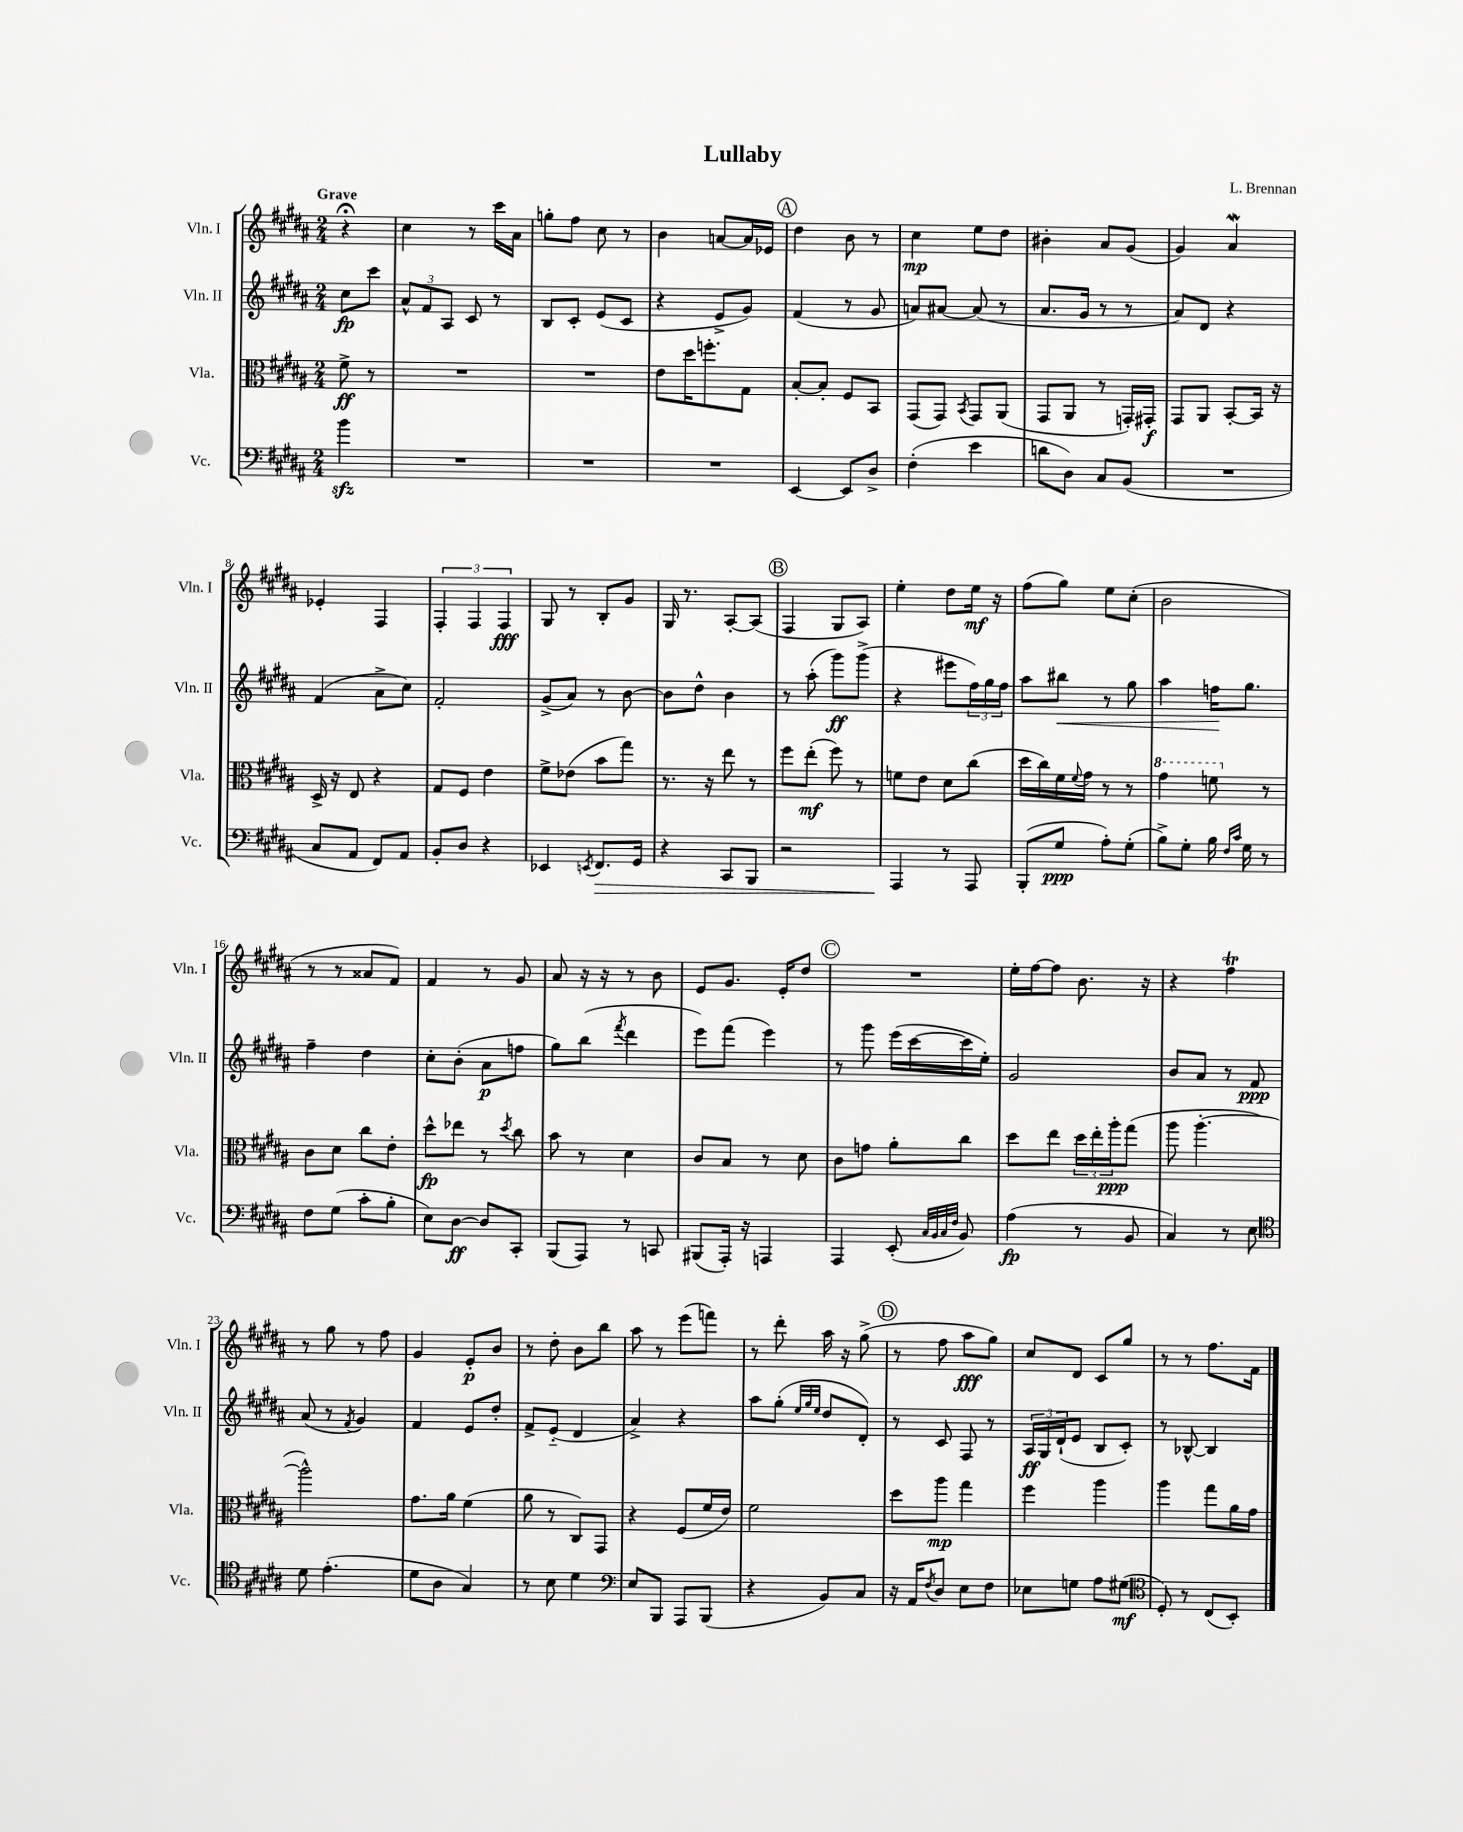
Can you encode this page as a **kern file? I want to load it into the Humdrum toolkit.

**kern	**dynam	**kern	**dynam	**kern	**dynam	**kern	**dynam
*part4	*part4	*part3	*part3	*part2	*part2	*part1	*part1
*staff4	*staff4	*staff3	*staff3	*staff2	*staff2	*staff1	*staff1
*I"Vc.	*	*I"Vla.	*	*I"Vln. II	*	*I"Vln. I	*
*I'Vc.	*	*I'Vla.	*	*I'Vln. II	*	*I'Vln. I	*
*clefF4	*	*clefC3	*	*clefG2	*	*clefG2	*
*k[f#c#g#d#a#]	*	*k[f#c#g#d#a#]	*	*k[f#c#g#d#a#]	*	*k[f#c#g#d#a#]	*
*M2/4	*	*M2/4	*	*M2/4	*	*M2/4	*
=	=	=	=	=	=	=	=
!	!	!	!	!	!	!LO:TX:a:B:t=Grave	!
4bzz\	.	8f#^\	ff	8cc#\L	fp	4r;<	.
.	.	8r	.	8ccc#\J	.	.	.
=1	=1	=1	=1	=1	=1	=1	=1
2r	.	2r	.	12a#^^/L	.	4cc#\	.
.	.	.	.	12f#/	.	.	.
.	.	.	.	12A#/J	.	.	.
.	.	.	.	8c#/	.	8r	.
.	.	.	.	8r	.	16ccc#\LL	.
.	.	.	.	.	.	16a#\JJ	.
=2	=2	=2	=2	=2	=2	=2	=2
2r	.	2r	.	8B/L	.	8ggn'\L	.
.	.	.	.	8c#'/J	.	8ff#\J	.
.	.	.	.	(8e/L	.	8cc#\	.
.	.	.	.	8c#/J	.	8r	.
=3	=3	=3	=3	=3	=3	=3	=3
2r	.	8e\L	.	4r	.	4b\	.
.	.	16dd#\K	.	.	.	.	.
.	.	8.ffn'\	.	.	.	.	.
.	.	.	.	8e^/L	.	[8an/L	.
.	.	8G#\J	.	8g#/J)	.	16a/L]	.
.	.	.	.	.	.	16e-X/JJ	.
!!LO:REH:place=s1:t=A
=4	=4	=4	=4	=4	=4	=4	=4
[4EE/	.	[8B'/L	.	(4f#/	.	4dd#\	.
.	.	8B'/J]	.	.	.	.	.
8EE/L]	.	8F#/L	.	8r	.	8b\	.
8D#^/J	.	8BB/J	.	8g#/	.	8r	.
=5	=5	=5	=5	=5	=5	=5	=5
(4F#'\	.	(8GG#/L	.	8an/L)	.	4cc#\	mp
.	.	8GG#/J)	.	[8a#X/J	.	.	.
.	.	8qBB/	.	.	.	.	.
4e\	.	8GG#/L	.	(8a#/]	.	8ee\L	.
.	.	(8AA#/J	.	8r	.	8dd#\J	.
=6	=6	=6	=6	=6	=6	=6	=6
8dn\L	.	8GG#/L	.	8.a#/L	.	4b#X'\	.
8D#\J)	.	8AA#/J	.	.	.	.	.
.	.	.	.	16g#/Jk	.	.	.
8C#/L	.	8r	.	8r	.	8a#/L	.
(8BB/J	.	16GGn'/LL)	.	8r	.	(8g#/J	.
.	.	16GG#X'/JJ	f	.	.	.	.
=7	=7	=7	=7	=7	=7	=7	=7
2r	.	8GG#/L	.	8a#/L)	.	4g#/)	.
.	.	8AA#/J	.	8d#/J	.	.	.
.	.	[8BB'/L	.	4r	.	4a#W/	.
.	.	16BB/Jk]	.	.	.	.	.
.	.	16r	.	.	.	.	.
!!LO:LB:g=z
=8	=8	=8	=8	=8	=8	=8	=8
8C#/L	.	16D#^/	.	(4f#/	.	4e-X'/	.
.	.	16r	.	.	.	.	.
8AA#/J	.	8E/	.	.	.	.	.
8FF#/L)	.	4r	.	8a#^\L	.	4F#/	.
8AA#/J	.	.	.	8cc#\J)	.	.	.
=9	=9	=9	=9	=9	=9	=9	=9
8BB'/L	.	8G#/L	.	2f#'/	.	6F#'/	.
8D#/J	.	8F#/J	.	.	.	.	.
.	.	.	.	.	.	6F#/	.
4r	.	4e\	.	.	.	.	.
.	.	.	.	.	.	6F#/	fff
=10	=10	=10	=10	=10	=10	=10	=10
4EE-X/	.	8f#^\L	.	(8g#^/L	.	8G#/	.
.	.	(8e-X\J	.	8a#/J)	.	8r	.
8qEEn/	.	.	.	.	.	.	.
!	!LO:HP:b	!	!	!	!	!	!
8.FF#/L	>	8b\L	.	8r	.	8B'/L	.
.	.	8gg#\J)	.	[8b\	.	8g#/J	.
16GG#/Jk	.	.	.	.	.	.	.
=11	=11	=11	=11	=11	=11	=11	=11
4r	.	8.r	.	8b\L]	.	16G#/	.
.	.	.	.	.	.	8.r	.
.	.	.	.	8dd#^^\J	.	.	.
.	.	16r	.	.	.	.	.
8CC#/L	.	8ee\	.	4b\	.	[8A#'/L	.
8BBB/J	.	8r	.	.	.	(8A#/J]	.
!!LO:REH:place=s1:t=B
=12	=12	=12	=12	=12	=12	=12	=12
2r	.	8ff#\L	.	8r	.	4F#/	.
.	.	(8ee'\J	mf	(8aa#'\	.	.	.
.	.	8ff#\)	.	8ggg#\L)	ff	8G#/L	.
.	.	8r	.	(8ggg#^\J	.	8A#/J)	.
=13	=13	=13	=13	=13	=13	=13	=13
4AAA#/	.	8fn\L	.	4r	.	4ee'\	.
.	.	8e\J	.	.	.	.	.
8r	]	8d#\L	.	8eee#X\L	.	8dd#\L	.
8AAA#/	.	(8cc#\J	.	24ff#\L)	.	16ee\Jk	mf
.	.	.	.	24gg#\	.	.	.
.	.	.	.	.	.	16r	.
.	.	.	.	24ff#\JJ	.	.	.
=14	=14	=14	=14	=14	=14	=14	=14
(8BBB'/L	.	16dd#\LL	.	8aa#\L	.	(8ff#\L	.
.	.	16cc#\)	.	.	.	.	.
!	!	!	!	!	!LO:HP:b	!	!
8G#/J	ppp	16f#\	.	8bb#X\J	<	8gg#\J)	.
.	.	8qqf#/	.	.	.	.	.
.	.	16g#\JJ	.	.	.	.	.
8A#'\L)	.	8r	.	8r	.	8ee\L	.
(8G#'\J	.	8r	.	8gg#\	.	(8cc#'\J	.
=15	=15	=15	=15	=15	=15	=15	=15
*	*	*8va	*	*	*	*	*
8B^\L)	.	4gg#\	.	4aa#\	.	2b\	.
8G#'\J	.	.	.	.	.	.	.
16B\	.	8ffn\	.	16ffn\KL	.	.	.
16qqF#/LL	.	.	.	.	.	.	.
16qqc#/JJ	.	.	.	.	.	.	.
16G#\	.	.	.	8.gg#\J	[	.	.
*	*	*X8va	*	*	*	*	*
8r	.	8r	.	.	.	.	.
!!LO:LB:g=z
=16	=16	=16	=16	=16	=16	=16	=16
8F#\L	.	8c#\L	.	4ff#~\	.	8r	.
(8G#\J	.	8d#\J	.	.	.	8r	.
8c#'\L	.	8cc#\L	.	4dd#\	.	8a##X/L	.
8B'\J	.	8e'\J	.	.	.	8f#/J)	.
=17	=17	=17	=17	=17	=17	=17	=17
8E\L)	.	8dd#^^\L	fp	8cc#'\L	.	4f#/	.
[8D#\J	ff	8ee-X\J	.	(8b'\J	.	.	.
8D#/L]	.	8r	.	8a#\L	p	8r	.
.	.	8qdd#/	.	.	.	.	.
8CC#'/J	.	8cc#\	.	8ffn\J	.	8g#/	.
=18	=18	=18	=18	=18	=18	=18	=18
(8BBB/L	.	8b\	.	8gg#\L)	.	8a#/	.
8AAA#/J)	.	8r	.	(8bb\J	.	16r	.
.	.	.	.	.	.	16r	.
.	.	.	.	8qfff#/	.	.	.
8r	.	4d#\	.	4ddd#\	.	8r	.
8CCn/	.	.	.	.	.	8b\	.
=19	=19	=19	=19	=19	=19	=19	=19
(8BBB#X/L	.	8c#/L	.	8eee\L)	.	8e/L	.
16AAA#'/Jk)	.	8B/J	.	(8fff#\J	.	8.g#/J	.
16r	.	.	.	.	.	.	.
4AAAn/	.	8r	.	4eee\)	.	.	.
.	.	.	.	.	.	16e'/KL	.
.	.	8d#\	.	.	.	8dd#/J	.
!!LO:REH:place=s1:t=C
=20	=20	=20	=20	=20	=20	=20	=20
4AAA#/	.	8c#\L	.	8r	.	2r	.
.	.	8gn\J	.	8ggg#\	.	.	.
(8EE'/	.	8a#'\L	.	(16eee\LL	.	.	.
.	.	.	.	[16ccc#\	.	.	.
32qqC#/LLL	.	.	.	.	.	.	.
32qqBB/	.	.	.	.	.	.	.
32qqC#/	.	.	.	.	.	.	.
32qqF#/JJJ	.	.	.	.	.	.	.
8BB/)	.	8cc#\J	.	16ccc#\]	.	.	.
.	.	.	.	16ee'\JJ)	.	.	.
=21	=21	=21	=21	=21	=21	=21	=21
(4A#\	fp	8dd#\L	.	2g#/	.	16ee'\LL	.
.	.	.	.	.	.	[16ff#\J	.
.	.	8ee\J	.	.	.	8ff#\J]	.
8r	.	24dd#\LL	.	.	.	8.b\	.
.	.	24ee'\	.	.	.	.	.
.	.	24aa#'\J	ppp	.	.	.	.
8BB/	.	(8gg#\J	.	.	.	.	.
.	.	.	.	.	.	16r	.
=22	=22	=22	=22	=22	=22	=22	=22
4C#/)	.	8aa#\	.	8b/L	.	4r	.
.	.	[4.aa#'\	.	8a#/J	.	.	.
8r	.	.	.	8r	.	4ff#T\	.
8E\	.	.	.	8f#/	ppp	.	.
!!LO:LB:g=z
=23	=23	=23	=23	=23	=23	=23	=23
*clefC4	*	*	*	*	*	*	*
8d#\	.	2aa#^^\])	.	(8a#/	.	8r	.
(4.e'\	.	.	.	8r	.	8gg#\	.
.	.	.	.	8qf#/	.	.	.
.	.	.	.	4g#/)	.	8r	.
.	.	.	.	.	.	8ff#\	.
=24	=24	=24	=24	=24	=24	=24	=24
8d#\L	.	8.g#\L	.	4f#/	.	4g#/	.
8A#\J	.	.	.	.	.	.	.
.	.	16a#\Jk	.	.	.	.	.
4G#/)	.	(4f#\	.	8e/L	.	8e'/L	p
.	.	.	.	8dd#'/J	.	8b/J	.
=25	=25	=25	=25	=25	=25	=25	=25
8r	.	8a#\	.	8f#^/L	.	8r	.
8B\	.	8r	.	(8e/J	.	8dd#'\	.
4d#\	.	8C#/L)	.	4d#/	.	8b\L	.
.	.	8GG#/J	.	.	.	8bb\J	.
=26	=26	=26	=26	=26	=26	=26	=26
*clefF4	*	*	*	*	*	*	*
8E/L	.	4r	.	4a#^/)	.	8aa#\	.
8BBB/J	.	.	.	.	.	8r	.
8AAA#/L	.	(8F#/L	.	4r	.	(8eee\L	.
(8BBB/J	.	16f#/L	.	.	.	8fffn\J)	.
.	.	16e/JJ)	.	.	.	.	.
=27	=27	=27	=27	=27	=27	=27	=27
4r	.	2f#\	.	8aa#\L	.	8r	.
.	.	.	.	(8gg#'\J	.	8ddd#'\	.
.	.	.	.	32qqee/LLL	.	.	.
.	.	.	.	32qqgg#/	.	.	.
.	.	.	.	32qqee/JJJ	.	.	.
8BB/L)	.	.	.	8dd#/L	.	16aa#\	.
.	.	.	.	.	.	16r	.
8C#/J	.	.	.	8d#'/J)	.	(8gg#^\	.
!!LO:REH:place=s1:t=D
=28	=28	=28	=28	=28	=28	=28	=28
16r	.	8dd#\L	.	8r	.	8r	.
16AA#/KL	.	.	.	.	.	.	.
8qF#/	.	.	.	.	.	.	.
8D#/J	.	8aa#\J	mp	8c#/	.	8ff#\	.
8E\L	.	4gg#\	.	8F#/	.	8aa#\L	fff
8F#\J	.	.	.	8r	.	8gg#\J)	.
=29	=29	=29	=29	=29	=29	=29	=29
8E-X\L	.	4ff#\	.	24A#/LL	ff	8cc#/L	.
.	.	.	.	24G#/	.	.	.
.	.	.	.	(24d#`/J	.	.	.
8Gn\J	.	.	.	8e/J	.	8d#/J	.
8A#\L	.	4aa#\	.	8B/L	.	8c#/L	.
(8G#X\J	mf	.	.	8c#'/J)	.	8gg#/J	.
=30	=30	=30	=30	=30	=30	=30	=30
*clefC4	*	*	*	*	*	*	*
8D#'/)	.	4aa#\	.	8r	.	8r	.
8r	.	.	.	[8B-X^^/	.	8r	.
(8C#/L	.	8gg#\L	.	4B-/]	.	8.ff#\L	.
8BB'/J)	.	16a#\L	.	.	.	.	.
.	.	16g#\JJ	.	.	.	16f#\Jk	.
==	==	==	==	==	==	==	==
*-	*-	*-	*-	*-	*-	*-	*-
